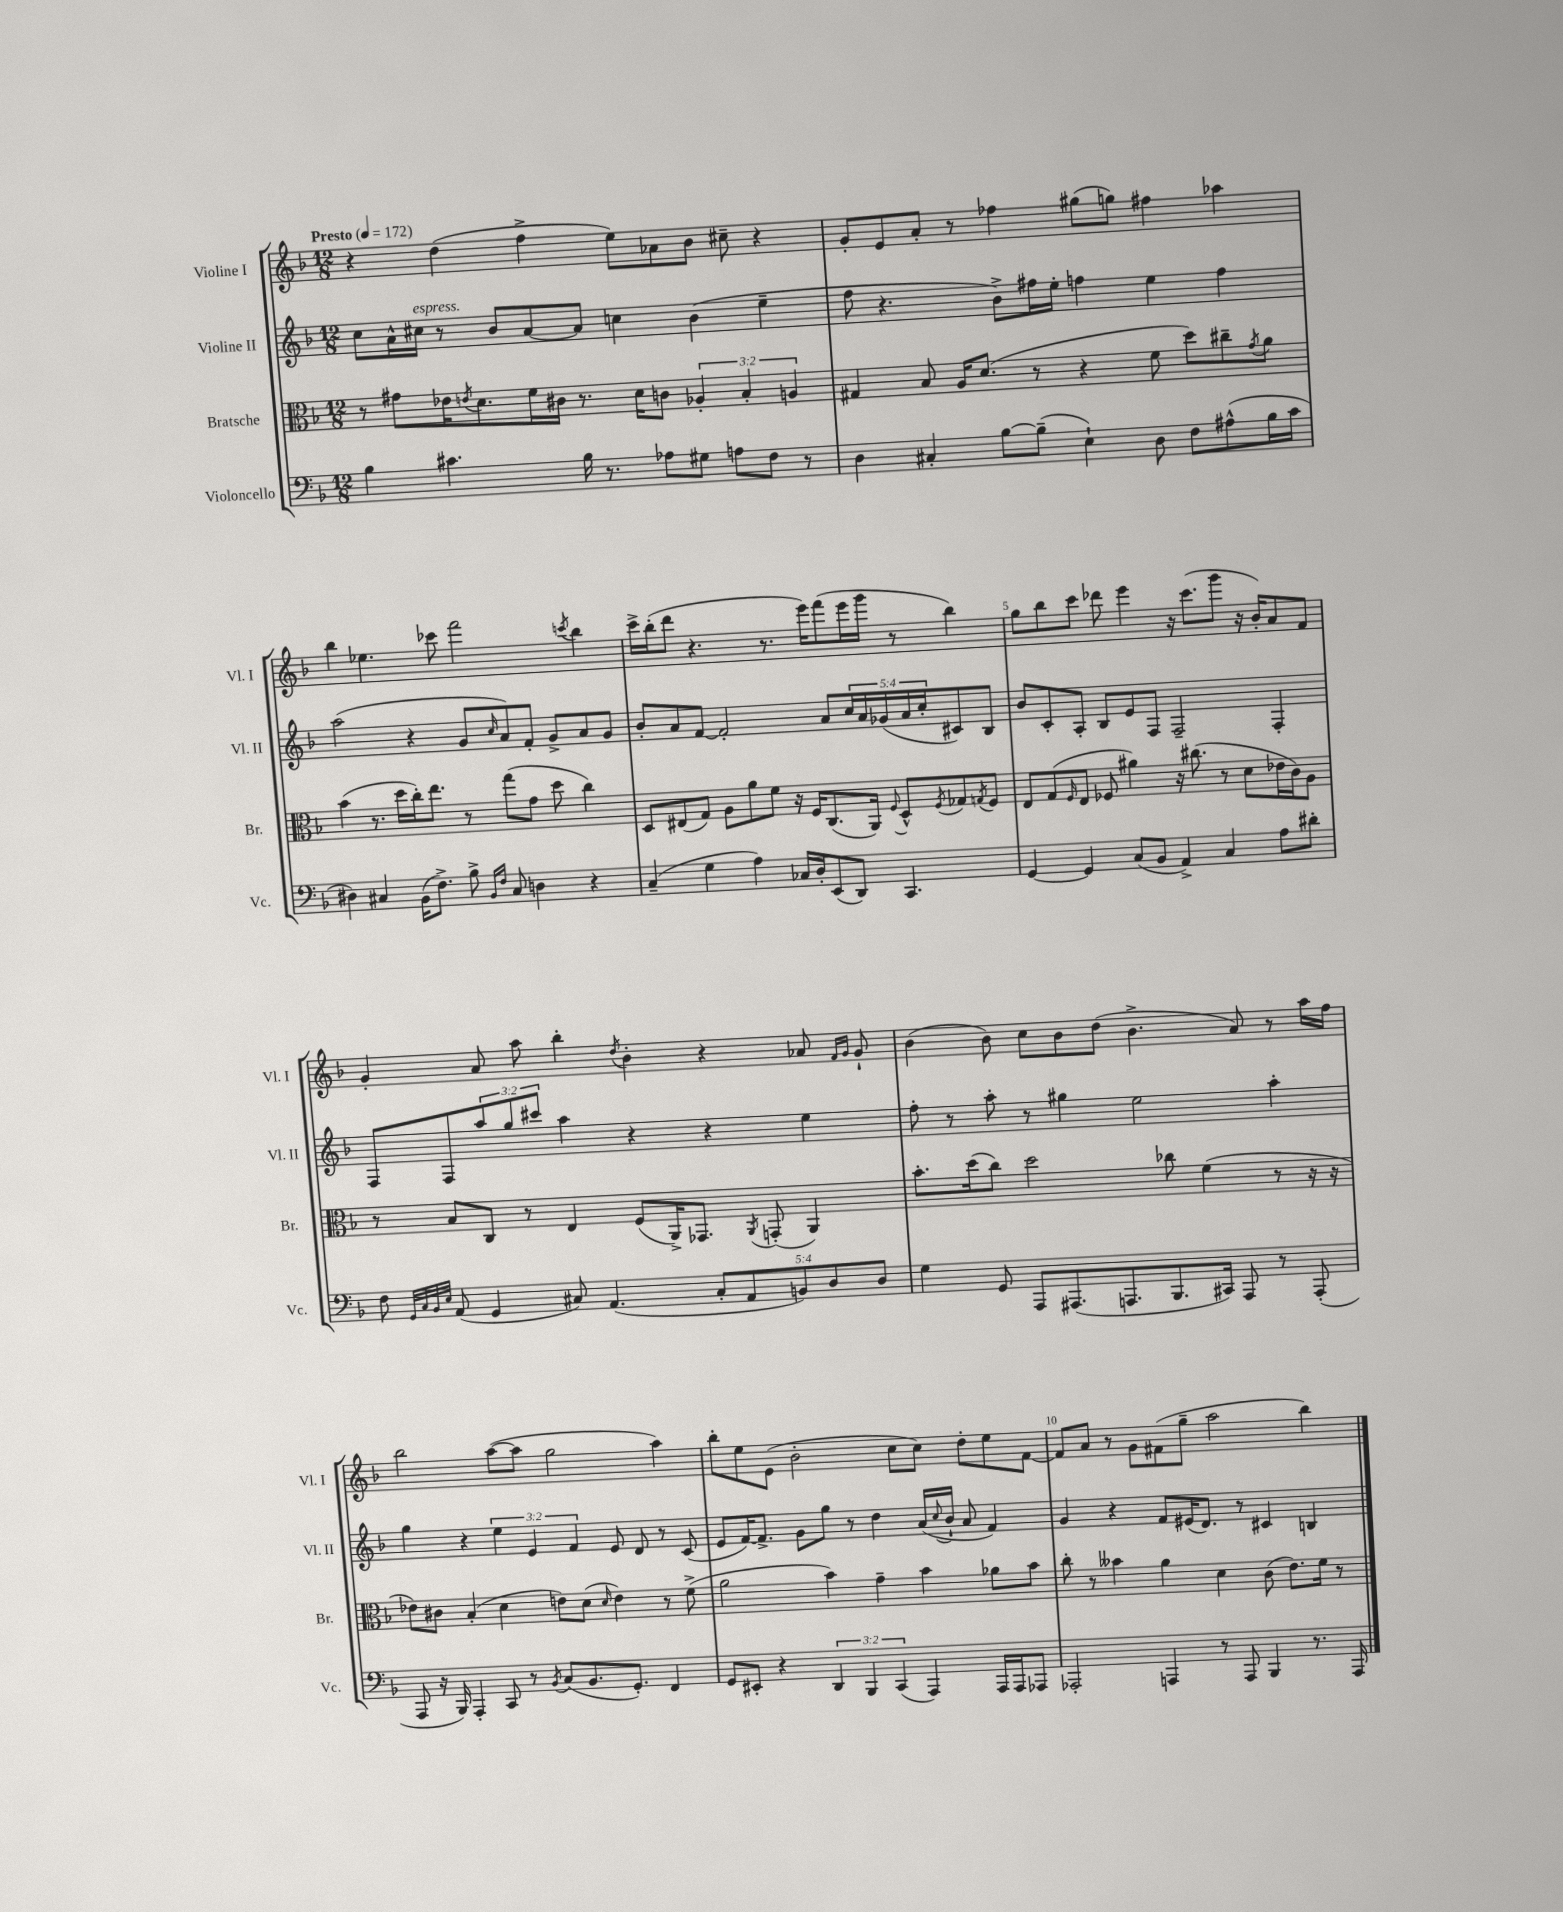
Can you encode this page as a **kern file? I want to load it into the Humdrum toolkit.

**kern	**kern	**kern	**kern
*staff4	*staff3	*staff2	*staff1
*clefF4	*clefC3	*clefG2	*clefG2
*k[b-]	*k[b-]	*k[b-]	*k[b-]
*M12/8	*M12/8	*M12/8	*M12/8
*MM172	*MM172	*MM172	*MM172
4B-	8r	8cc	4r
.	8g#	16a^^	.
.	.	16cc#	.
4.c#	16e-	8r	(4dd
.	8qe	.	.
.	8.d	.	.
.	.	8b-	.
.	16f	[8a	4ff^
.	16c#	.	.
16B-	8.r	8a]	.
8.r	.	.	.
.	.	4cc	8ee)
.	16d	.	.
8A-	8c	.	8a-
8G#	6A-'	(4b-	8b-
8A	.	.	8cc#~
.	6B-'	.	.
8F	.	4ee~	4r
.	6A	.	.
8r	.	.	.
=	=	=	=
4D	4G#	8ff	8g'
.	.	4.r	8e
4C#'	8B-	.	8a'
.	16A	.	8r
.	(8.d	.	.
[8B-	.	8b-^)	4ff-
(8B-~]	8r	16ff#	.
.	.	16ee'	.
4E`)	4r	4ff	(8gg#
.	.	.	8gg)
8D	8f	4ee	4ff#
8F	8dd)	.	.
(8A#^^	8cc#~	4ff	4aa-
.	8qg	.	.
16B-	8a	.	.
16c	.	.	.
=	=	=	=
4D#)	(4b-	(2aa	4bb-
4C#	8.r	.	4.ee-
.	16dd	.	.
(16BB-	16cc')	4r	.
8.F^)	8.ee	.	.
.	.	.	8ccc-
8B-^	8r	8g	2fff
16qqBB-	.	.	.
16qqF	.	16qqcc	.
8C#	(8gg	8a)	.
4D	8g	8f'	.
.	8dd	8g^	.
.	.	.	8qccc
4r	4cc)	8a	4bb-
.	.	8g	.
=	=	=	=
(4C~	8D	8b-'	16ccc^
.	.	.	(16bb-'
.	(8E#	8a	8ddd
4G	8G)	[8f	4.r
.	8A	2f']	.
4A)	8a	.	.
.	8f	.	8.r
16C-	16r	.	.
16D'	16F	.	16eee)
(8EE	(8.C	8a	(8fff
8DD)	.	20cc	16eee
.	.	20a	.
.	16AA)	.	16ggg
.	.	(20g-	.
.	8qqF	.	.
4.CC	8D^^	.	8r
.	.	20a	.
.	.	20cc'	.
.	8qF	.	.
.	8G-	8c#)	4bb-)
.	8qG	.	.
.	8F	8B-	.
=	=	=	=
[4GG	8E	8b-	8gg
.	(8G	8c'	8bb-
.	16qqF	.	.
4GG]	8E	8A'	8ccc
.	8F-	8B-	8ddd-
(8C	4a#)	8e	4eee
8BB-	.	8F	.
4AA^)	16r	2F~	16r
.	(8.cc#	.	(8.ccc
4C	8r	.	8ggg
.	8d	.	16r
.	.	.	16b-')
8A	16e-	4F'	8a
.	16c)	.	.
8d#'	8A	.	8f
=	=	=	=
8F	8r	8F	4g'
32qqGG	.	.	.
32qqC	.	.	.
32qqBB-	.	.	.
32qqE	.	.	.
(8AA	8B-	8F	.
4GG	8C	12aa	8a
.	.	12gg	.
.	8r	.	8aa
.	.	12ccc#	.
8C#)	4E	4aa	4bb-'
(4.AA	.	.	.
.	.	.	8qdd
.	(8F	4r	4b-'
.	16AA^)	.	.
.	8.GG-	.	.
10C#'	.	4r	4r
10AA	.	.	.
.	8qAA	.	.
.	(8GG'	.	.
10BB)	.	.	.
.	4AA)	4ee	8a-
10D	.	.	.
.	.	.	16qqf
.	.	.	16qqg
.	.	.	8g`
10D	.	.	.
=	=	=	=
4G	8.b-'	8ff'	(4b-
.	.	8r	.
.	(16dd	.	.
8GG	8cc)	8aa'	8b-)
8AAA	2dd	8r	8cc
(8.AAA#	.	4gg#	8b-
.	.	.	(8dd
8.AAA	.	.	.
.	.	2ee	4.b-^
8.BBB-	8cc-	.	.
.	(4f	.	.
16CC#)	.	.	.
8AAA	.	.	8a)
8r	8r	4aa'	8r
(8AAA'	16r	.	16aa
.	16r	.	16ff
=	=	=	=
8AAA	8e-)	4gg	2bb-
16r	8c#	.	.
16BBB-)	.	.	.
4AAA'	(4B-'	4r	.
8CC	4d	6ee	([8aa
8r	.	.	8aa]
.	.	6e	.
8qBB-	.	.	.
(8C	8e)	.	2gg
.	.	6f	.
8.BB-	(8d	.	.
.	16qqd	.	.
.	4e)	8e	.
8.GG')	.	.	.
.	.	8d	.
4FF	8r	8r	4aa)
.	(8f^	(8c	.
=	=	=	=
8GG	2a	8e	8bb-'
8EE#'	.	[16f)	8ee
.	.	8.f^]	.
4r	.	.	(8e
.	.	8g	2b-'
6DD	4b-)	8gg	.
.	.	8r	.
6BBB-	.	.	.
.	4g~	4dd	.
(6CC	.	.	.
.	.	.	8cc
4AAA)	4b-	(16a	8cc)
.	.	8qqcc	.
.	.	16b-`	.
.	.	8a	8dd'
16AAA	8a-	4f)	8ee
16AAA	.	.	.
8AAA-	8b-	.	[8f
=	=	=	=
2AAA-'	8cc'	4g	8f]
.	8r	.	8a
.	4b--	4r	8r
.	.	.	8g
4AAA	4a	8f	(8f#
.	.	(16e#	8gg~
.	.	8.d)	.
8r	4d	.	2aa
8AAA	.	8r	.
4BBB-	(8c	4c#	.
.	8.e)	.	.
8.r	.	4B	4bb-)
.	16f	.	.
.	8r	.	.
16AAA	.	.	.
==	==	==	==
*-	*-	*-	*-
